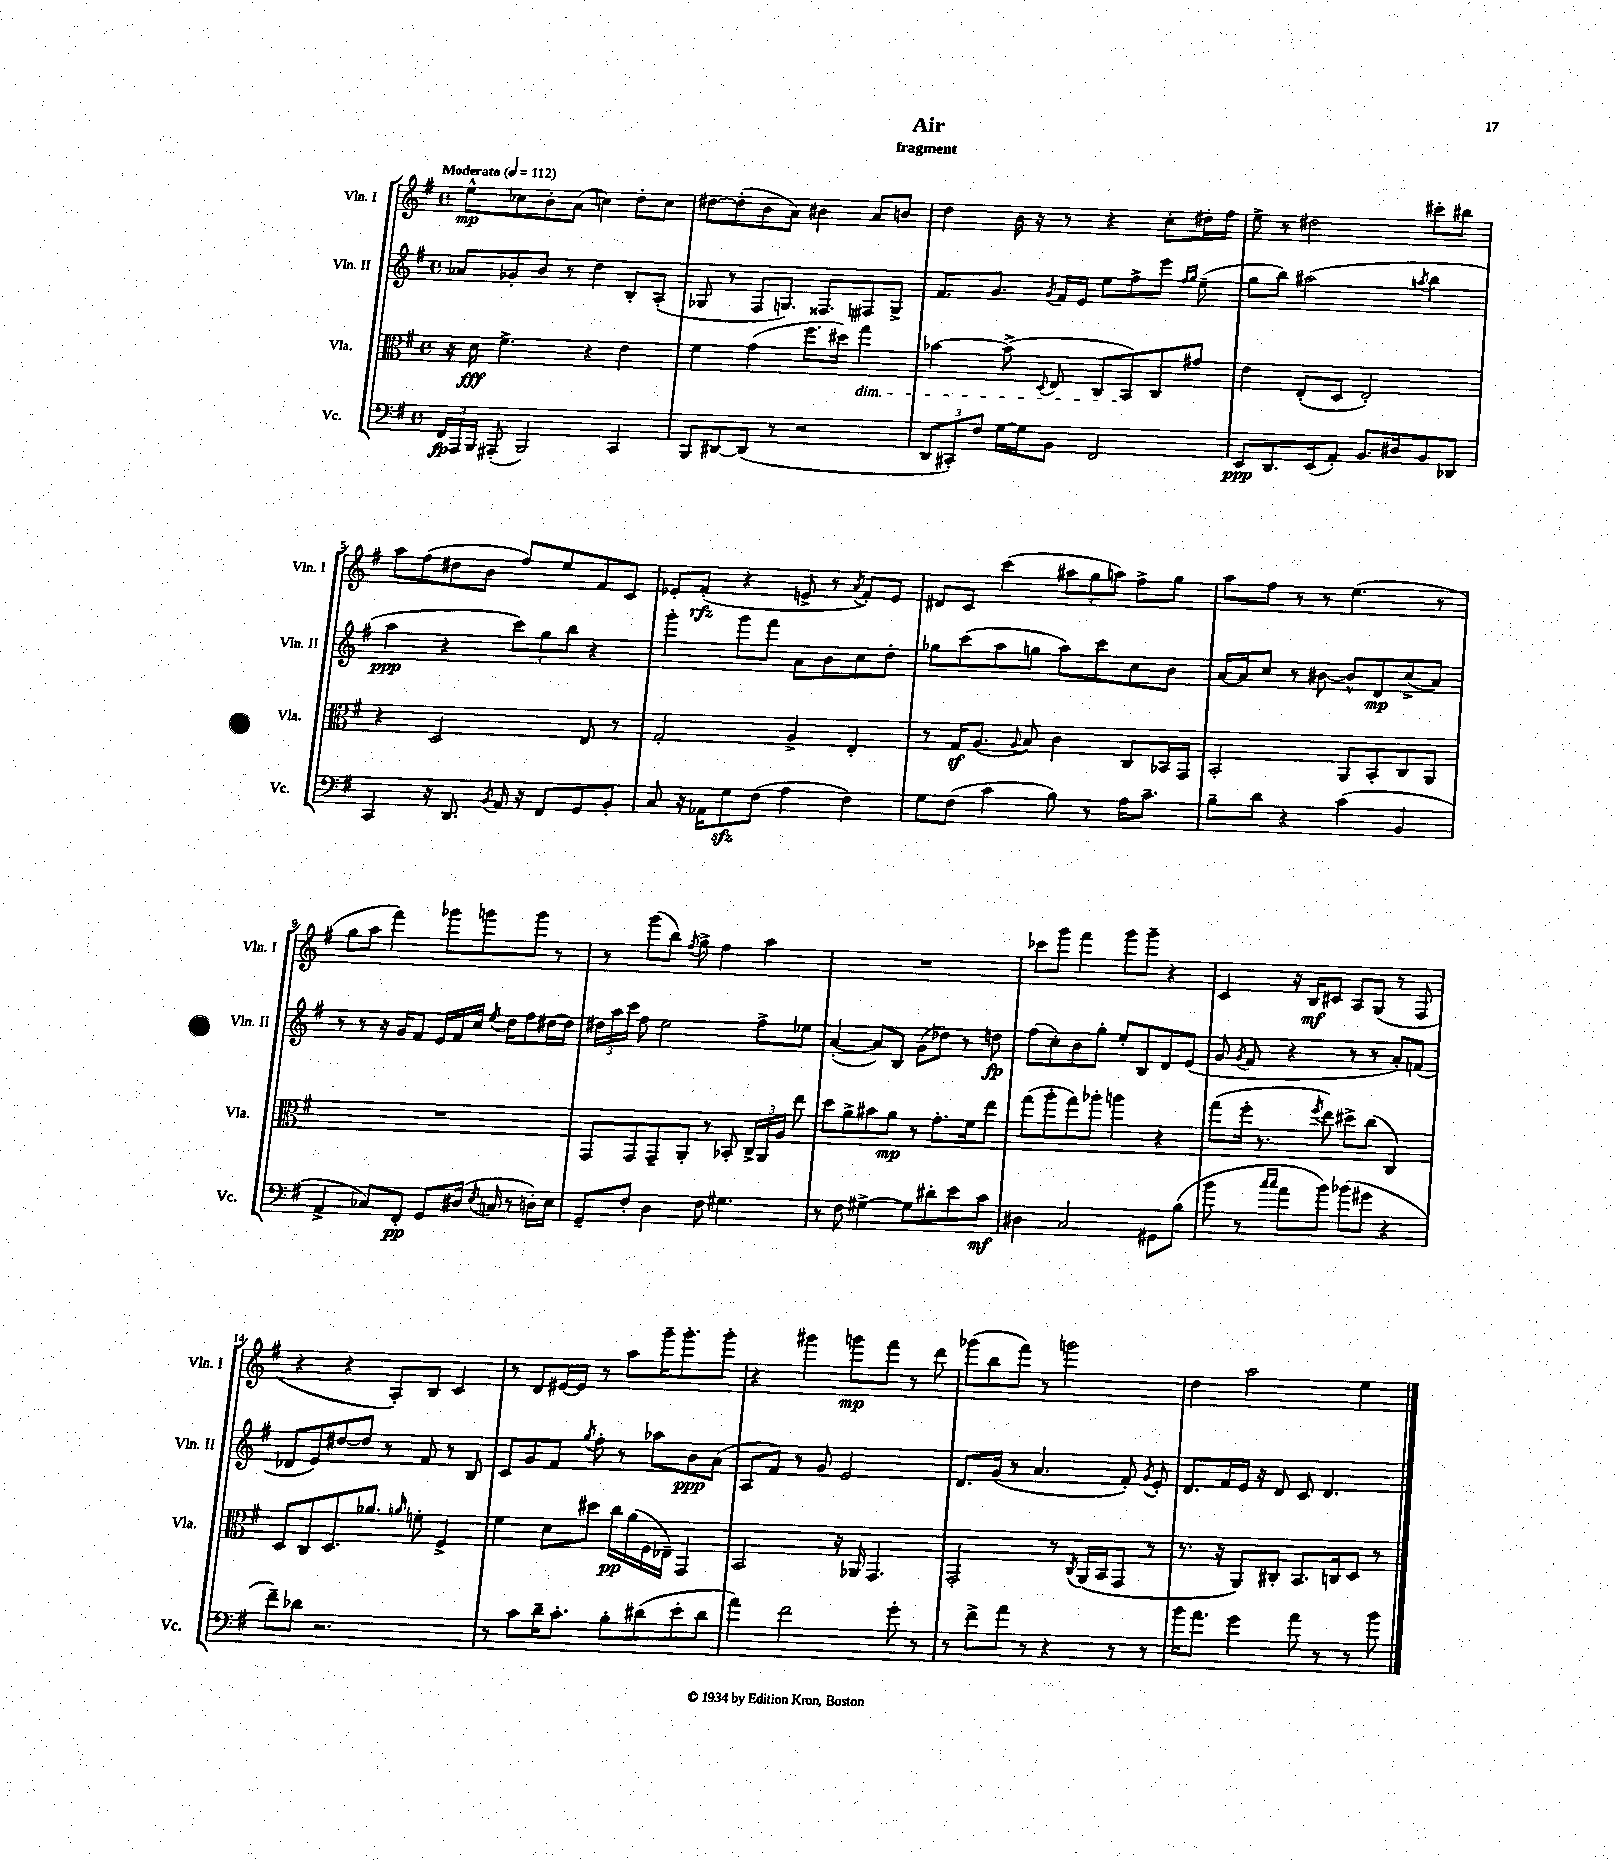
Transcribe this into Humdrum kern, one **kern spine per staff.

**kern	**kern	**kern	**kern
*staff4	*staff3	*staff2	*staff1
*clefF4	*clefC3	*clefG2	*clefG2
*k[f#]	*k[f#]	*k[f#]	*k[f#]
*M4/4	*M4/4	*M4/4	*M4/4
*met(c)	*met(c)	*met(c)	*met(c)
*MM112	*MM112	*MM112	*MM112
24FF#	16r	8a-	8ee^^
24AAA	.	.	.
.	16d	.	.
24BBB	.	.	.
(8AAA#'	4.f#^	8g-'	8cc-
2BBB)	.	8b	8b'
.	.	8r	(8a
.	4r	4dd	4cc)
4CC	4e	8B'	8dd'
.	.	(8A'	8cc
=	=	=	=
8BBB	4f#	8G-	[8dd#
[8DD#	.	8r	(8dd#']
(8DD#]	(4g	8F#	8b
8r	.	8.G)	8a)
2r	8.ff#	.	4b#
.	.	8.F##	.
.	16dd#)	.	.
.	4gg	8F#	8a
.	.	8G^	8b
=	=	=	=
12DD	[4b-	8.f#	4dd
12CC#')	.	.	.
12F#	.	.	.
.	.	8.g	.
[16G	(8b-^]	.	16b
16G]	.	.	16r
.	8qqD	8qg	.
8BB	8E	16f#	8r
.	.	16e	.
2FF#	8C	8ee	4r
.	8BB)	8ff#^	.
.	8C	8eee	8cc'
.	.	16qqff#	.
.	.	16qqgg	.
.	8g#	(8ee~	16dd#'
.	.	.	16ff#
=	=	=	=
8EE	4e	8gg	8ee^
8.DD	.	8bb)	8r
.	(8E'	(2aa#	2dd#
(16EE	.	.	.
8AA')	8D	.	.
8.BB	2E')	.	.
16D#	.	.	.
.	.	8qaa	.
8BB	.	4bb	8ccc#'
8DD-	.	.	8bb#
=	=	=	=
4CC	4r	4aa	8aa
.	.	.	(8ff#
16r	2D	4r	8dd#
8.DD	.	.	.
.	.	.	8b
8qBB	.	.	.
16AA	.	12ccc)	8ff#)
16r	.	.	.
.	.	12gg	.
8FF#	.	.	8ee
.	.	12bb	.
8GG	8E	4r	8f#
8BB'	8r	.	8c
=	=	=	=
8C	2G'	4ggg'	8e-'
16r	.	.	(8f#'
16AA-	.	.	.
8G	.	8ggg	4r
(8F#	.	8fff#	.
4A	4A^	8a	8e^
.	.	8b	8r
.	.	.	8qa
4F#)	4E'	8cc	8f#')
.	.	8dd'	8e
=	=	=	=
8G	8r	8gg-	8d#
(8F#	16G	(8ccc	8c
.	(8.A	.	.
4c	.	8aa	(4ccc
.	8qqA	.	.
.	8B)	8gg	.
8B)	4c	8aa)	12aa#
.	.	.	12gg
8r	.	8ccc	.
.	.	.	12aa)
16A	8C	8cc	8ff#^
8.c~	.	.	.
.	16BB-	8b	8gg
.	16GG	.	.
=	=	=	=
8B~	2BB'	[16a	8aa
.	.	16a]	.
8d	.	8cc	8ff#
4r	.	8r	8r
.	.	[8b#	8r
(4c	8AA	8b#^^]	(4.ee
.	8BB'	8d	.
4BB	8C	(8cc^	.
.	8AA	8a)	8r
=	=	=	=
4AA^	1r	8r	8gg
.	.	8r	8aa
8C-)	.	16r	4fff#)
.	.	16g	.
8FF#'	.	8f#	.
8GG	.	16e	8ggg-
.	.	16f#	.
(16D#	.	16cc	8ggg
8qE	.	8qee	.
16C	.	16dd	.
8r	.	8ff#	8ggg
16D')	.	[16dd#	8r
16E	.	16dd#]	.
=	=	=	=
8GG~	8GG	24dd#	8r
.	.	24aa	.
.	.	24ccc	.
8F#'	8GG	8ff#	(8ggg
4D	8GG~	2ee	8bb)
.	.	.	8qff#
.	8AA'	.	8gg^
8F#	8r	.	4ff#
4.G#	8BB-'	.	.
.	24C^	8ff#^	4aa
.	24AA	.	.
.	24A	.	.
.	8ee	8ee-	.
=	=	=	=
8r	8dd	([4a'	1r
8F#	8a^	.	.
[4G#^	8b#	8a])	.
.	8a	8B	.
8G#]	8r	(8g	.
8d#'	8.g'	8dd-)	.
8e	.	8r	.
.	16f#	.	.
8c	8ee	8dd	.
=	=	=	=
4D#	(8gg	(8ff#	8ccc-
.	8aa'	8cc')	8ggg
2C	8gg)	8b	4fff#
.	8aa-'	8gg'	.
.	4aa	8ee'	8ggg
.	.	8B	8ggg~
8GG#	4r	8d	4r
(8B	.	(8e	.
=	=	=	=
8b	(8gg	8g	4c
.	.	8qg	.
8r	16ff#'	8f#	.
.	8.r	.	.
16qqcc	.	.	.
16qqcc	.	.	.
8a	.	4r	16r
.	.	.	16B
.	8qff#	.	.
8b)	8ee)	.	8c#
(8b-	8dd#^	8r	8A
8g#	(8cc	8r	(8G
4r	4C)	8a')	8r
.	.	(8f	8F#
=	=	=	=
8f#~)	8D	8d-	4r
8d-	8C	8e)	.
2.r	8.D	[8dd#	4r
.	.	8dd#]	.
.	8.a-	.	.
.	.	8r	8A')
.	16qqa	.	.
.	8f'	8f#	8B
.	4F#^	8r	4c
.	.	8B	.
=	=	=	=
8r	4f#	8c	8r
8c	.	8g	8d
16d~	8d	8f#	[16e#
8.c'	.	.	16e#]
.	.	8qgg	.
.	8dd#	8ff#'	8r
8B'	16cc	8r	8aa
.	(16a	.	.
(8d#	16F#	8aa-	16ggg~
.	16E-~)	.	8.ggg'
8e'	4GG	8b	.
8d#	.	(8a	8ggg'
=	=	=	=
4a)	2BB	8A	4r
.	.	8f#)	.
2f#	.	8r	4ggg#
.	.	8g	.
.	16r	2e	8ggg
.	16AA-	.	.
.	4.GG	.	8fff#
8g'	.	.	8r
8r	.	.	8ddd
=	=	=	=
8r	2GG'	8.d	(8ggg-
8f#^	.	.	8bb
.	.	(16g	.
8a	.	8r	8fff#)
8r	.	4.a	8r
4r	8r	.	2ggg
.	8qC	.	.
.	(16AA	.	.
.	16BB	.	.
8r	8GG	8f#')	.
.	.	8qg	.
8r	8r	8e'	.
=	=	=	=
16b	8.r	8.d	4dd
8.a	.	.	.
.	16r	16f#	.
4g	8AA)	16e	2aa
.	.	16r	.
.	8C#'	8d	.
8a	8.BB	8c	.
8r	.	4.d	.
.	16C	.	.
8r	8D	.	4ee
8b	8r	.	.
==	==	==	==
*-	*-	*-	*-
